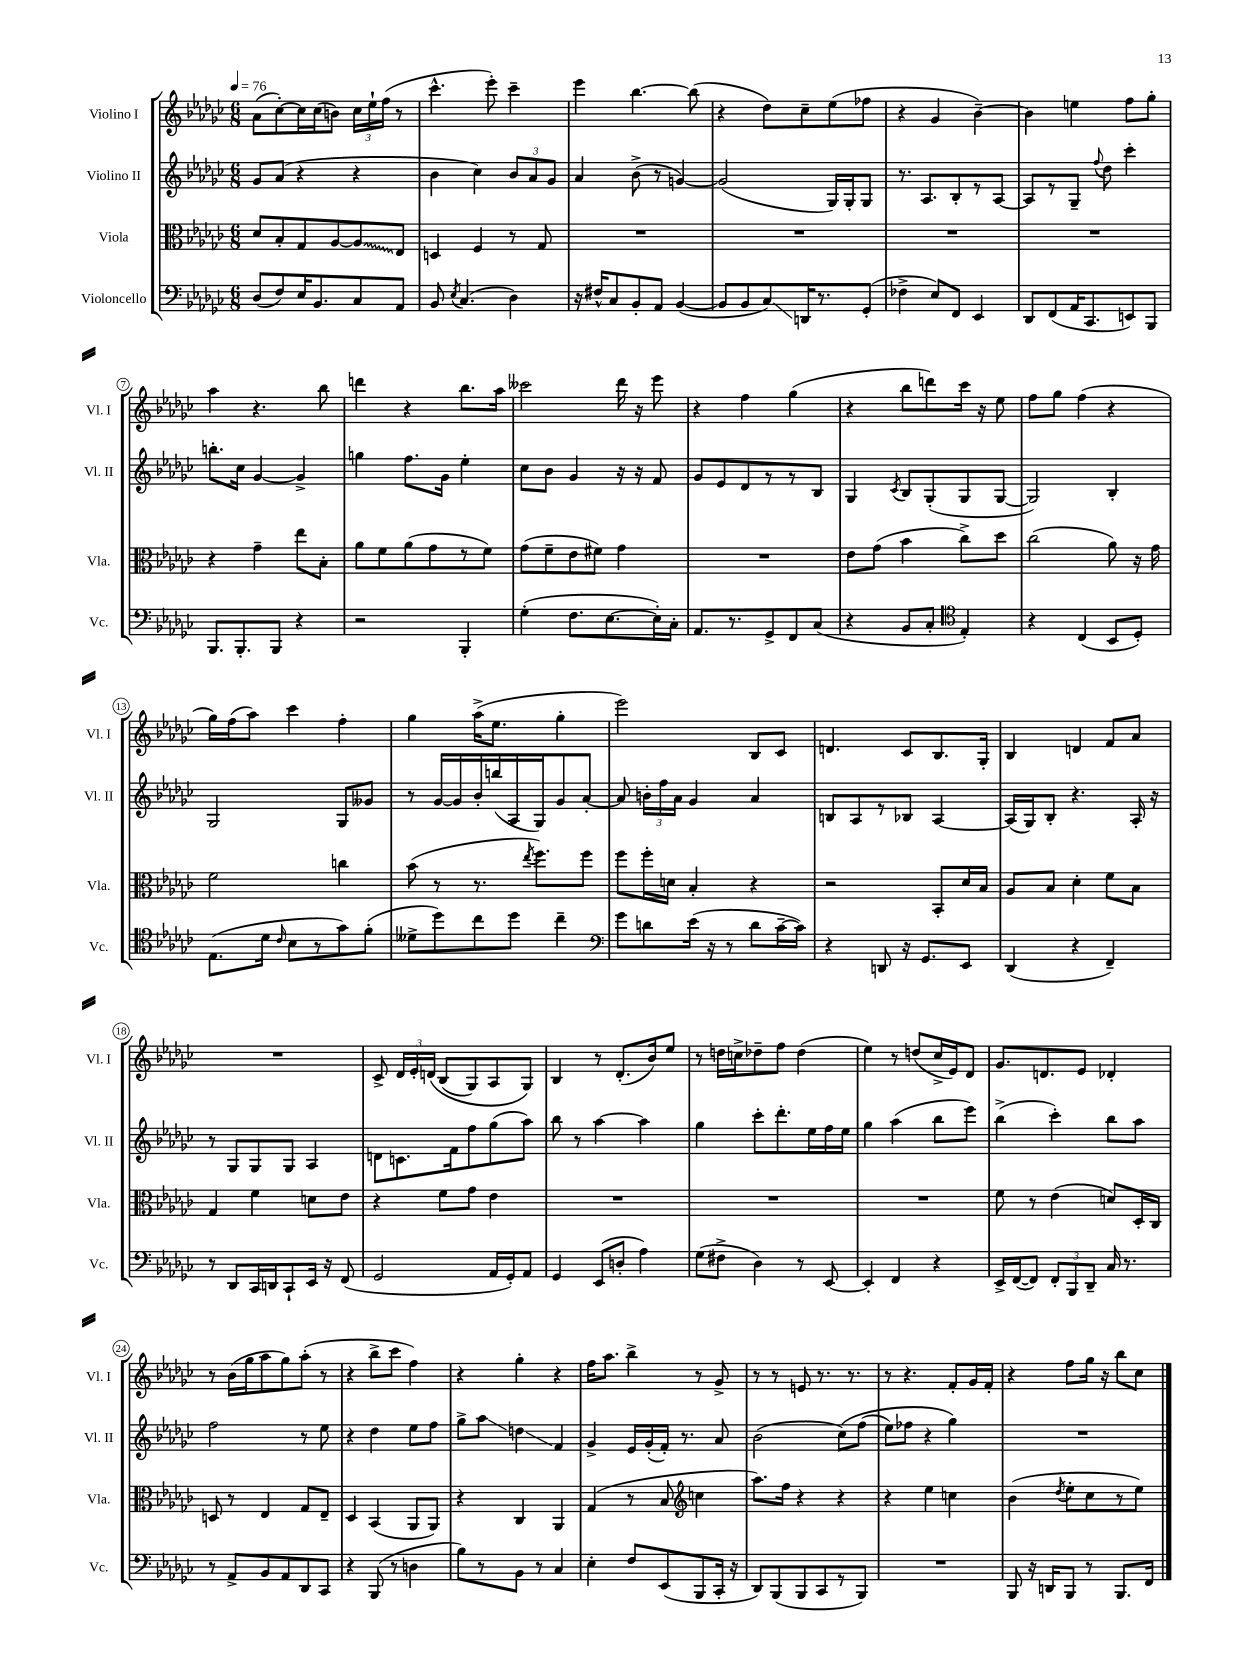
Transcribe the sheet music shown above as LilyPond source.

<<
\new StaffGroup <<
\new Staff = "s0" \with { instrumentName = "Violino I" shortInstrumentName = "Vl. I" } {
    \clef treble \key ges \major \numericTimeSignature \time 6/8 \tempo 4 = 76
    \autoBeamOff aes'8[( ces''8~-.) ces''16 ces''16( b'8]) \tuplet 3/2 { ces''16[ ees''16-! f''16]( } r8 |
    ces'''4.-^ ees'''8-.) ces'''4-- |
    ees'''4 bes''4.~ bes''8( |
    r4 des''8[) ces''8-- ees''8( fes''8] |
    r4 ges'4 bes'4~--) |
    bes'4 e''4 f''8[ ges''8]-. |
    aes''4 r4. bes''8 |
    d'''4 r4 bes''8.[ aes''16] |
    ceses'''2 des'''16 r16 ees'''8 |
    r4 f''4 ges''4( |
    r4 bes''8[ d'''8) ces'''16] r16 ees''8 |
    f''8[ ges''8] f''4( r4 |
    ges''16[) f''16( aes''8]) ces'''4 f''4-. |
    ges''4 aes''16[->( ees''8.] ges''4-. |
    ees'''2) bes8[ ces'8] |
    d'4. ces'8[ bes8. ges16]-. |
    bes4 d'4 f'8[ aes'8] |
    R2. |
    ces'8-> \tuplet 3/2 { des'16[ ees'16-. d'16]\( } bes8[( ges8) aes8 ges8]\) |
    bes4 r8 des'8.[-.( bes'16) ees''8] |
    r8 d''16[ c''16-> des''8-- f''8] des''4( |
    ees''4) r8 d''8[( ces''16-> ees'16) des'8] |
    ges'8.[ d'8. ees'8] des'4-. |
    r8 bes'16[( ges''16 aes''8 ges''8) aes''8]-.( r8 |
    r4 bes''8[-> ces'''8] f''4) |
    r4 ges''4-. r4 |
    f''16[ aes''8.] bes''4-> r8 ges'8-> |
    r8 r8 e'8 r8. r8. |
    r8 r4. f'8[-. ges'16 f'16]-. |
    r4 f''8[ ges''16] r16 bes''8[ ces''8] \bar "|." |
}
\new Staff = "s1" \with { instrumentName = "Violino II" shortInstrumentName = "Vl. II" } {
    \clef treble \key ges \major \numericTimeSignature \time 6/8
    \autoBeamOff ges'8[ aes'8]( r4 r4 |
    bes'4 ces''4) \tuplet 3/2 { bes'8[ aes'8 ges'8] } |
    aes'4 bes'8->( r8 g'4~) |
    g'2( ges16[) ges16-. ges8] |
    r8. aes8.[ bes8-. r8 aes8]~ |
    aes8[ r8 ges8]-- \appoggiatura { f''8 } des''8 ces'''4-. |
    b''8.[-. ces''16] ges'4~ ges'4-> |
    g''4 f''8.[ ges'16] ees''4-. |
    ces''8[ bes'8] ges'4 r16 r16 f'8 |
    ges'8[ ees'8 des'8 r8 r8 bes8] |
    ges4 \acciaccatura { ces'8 } bes8[ ges8-.( ges8 ges8]~ |
    ges2) bes4-. |
    ges2 ges8[ geses'8] |
    r8 ges'16[~ ges'16 bes'16-. b''16( aes16 ges16) ges'8 aes'8]~-. |
    aes'8 \tuplet 3/2 { b'16[-. f''16 aes'16] } ges'4 aes'4 |
    b8[ aes8 r8 bes8] aes4~ |
    aes16[( ges16) bes8]-. r4. aes16-. r16 |
    r8 ges8[ ges8 ges8] aes4 |
    d'8[ c'8. f'16 f''8 ges''8( aes''8]) |
    bes''8 r8 aes''4~ aes''4 |
    ges''4 ces'''8[-. des'''8.-. ees''16 f''16 ees''16] |
    ges''4 aes''4( bes''8[ ees'''8]) |
    bes''4->( ces'''4-.) bes''8[ aes''8] |
    f''2 r8 ees''8 |
    r4 des''4 ees''8[ f''8] |
    ges''8[-> aes''8]\glissando d''4\glissando f'4 |
    ges'4-> ees'16[ ges'16-.( f'16]-.) r8. aes'8 |
    bes'2( ces''8[)\( f''8]( |
    ees''8[) fes''8] r4 ges''4\) |
    R2. \bar "|." |
}
\new Staff = "s2" \with { instrumentName = "Viola" shortInstrumentName = "Vla." } {
    \clef alto \key ges \major \numericTimeSignature \time 6/8
    \autoBeamOff des'8[ bes8-. ges8 aes8~ \once \override Glissando.style = #'zigzag aes8\glissando ees8] |
    d4 f4 r8 ges8 |
    R2. |
    R2. |
    R2. |
    R2. |
    r4 ges'4-- ees''8[ bes8]-. |
    aes'8[ f'8 aes'8( ges'8 r8 f'8]) |
    ges'8[( f'8-- ees'8 fis'8]) ges'4 |
    R2. |
    ees'8[ ges'8]( bes'4 ces''8[->) des''8] |
    ces''2( aes'8) r16 ges'16 |
    f'2 c''4 |
    bes'8( r8 r8. \acciaccatura { ees''8 } f''8.[) f''8] |
    f''8[ f''16-. d'16] bes4-. r4 |
    r2 bes,8[-. des'16 bes16] |
    aes8[ bes8] des'4-. f'8[ bes8] |
    ges4 f'4 d'8[ ees'8] |
    r4 f'8[ ges'8] ees'4 |
    R2. |
    R2. |
    R2. |
    f'8 r8 ees'4( d'8[) des16-. ces16] |
    d8 r8 ees4 ges8[ ees8]-- |
    des4 bes,4( aes,8[ aes,8]) |
    r4 ces4 aes,4 |
    ges4( r8 bes8 \clef treble c''4 |
    aes''8.[) f''16] r4 r4 |
    r4 ees''4 c''4 |
    bes'4( \acciaccatura { des''8 } ees''8[-. ces''8 r8 ees''8]) \bar "|." |
}
\new Staff = "s3" \with { instrumentName = "Violoncello" shortInstrumentName = "Vc." } {
    \clef bass \key ges \major \numericTimeSignature \time 6/8
    \autoBeamOff des8[( f8) ees16 bes,8. ces8 aes,8] |
    bes,8 \acciaccatura { ees8 } ces4.( des4) |
    r16 fis16[-^ ces8 bes,8-. aes,8] bes,4~( |
    bes,8[ bes,8 ces8\glissando) d,16 r8. ges,8]-.( |
    fes4-> ees8[) f,8] ees,4 |
    des,8[ f,8( aes,16 ces,8. e,8) bes,,8] |
    bes,,8.[ bes,,8.-. bes,,8] r4 |
    r2 bes,,4-. |
    ges4-.( f8.[ ees8.~ ees16-.) ces16]-. |
    aes,8.[ r8. ges,8-> f,8 ces8]( |
    r4 bes,8[ ces8]-. \clef tenor ees4-.) |
    r4 ces4( bes,8[ des8]-.) |
    ees8.[( des'16] \grace { ces'16 } bes8[ r8 ges'8) f'8]-.( |
    deses'8[-> des''8) ces''8 des''8] ces''4-- |
    \clef bass ges'8[ d'8 ees'16]( r16 r8 d'8[ ces'16~-- ces'16]) |
    r4 d,8 r16 ges,8.[ ees,8] |
    des,4( r4 f,4--) |
    r8 des,8[ ces,16 d,16 ces,8-! ees,16] r16 f,8( |
    ges,2 aes,16[ ges,16-.) aes,8] |
    ges,4 ees,8[( d8]-. aes4) |
    ges8[( fis8]-> des4) r8 ees,8~ |
    ees,4-. f,4 r4 |
    ees,16[-> f,16~( f,8]) \tuplet 3/2 { f,8[-. bes,,8 des,8]-- } ces16 r8. |
    r8 aes,8[-> bes,8 aes,8 des,8 ces,8] |
    r4 bes,,8( r8 d4 |
    bes8[) r8 bes,8] r8 ces4 |
    ees4-. f8[ ees,8( bes,,8 ces,16]-. r16 |
    des,8[) bes,,8( bes,,8 ces,8 r8 bes,,8]) |
    R2. |
    bes,,8 r16 d,16[ bes,,8] r8 bes,,8.[ f,16] \bar "|." |
}
>>
>>
\layout { \context { \Score \override BarNumber.stencil = #(make-stencil-circler 0.1 0.3 ly:text-interface::print) } }
